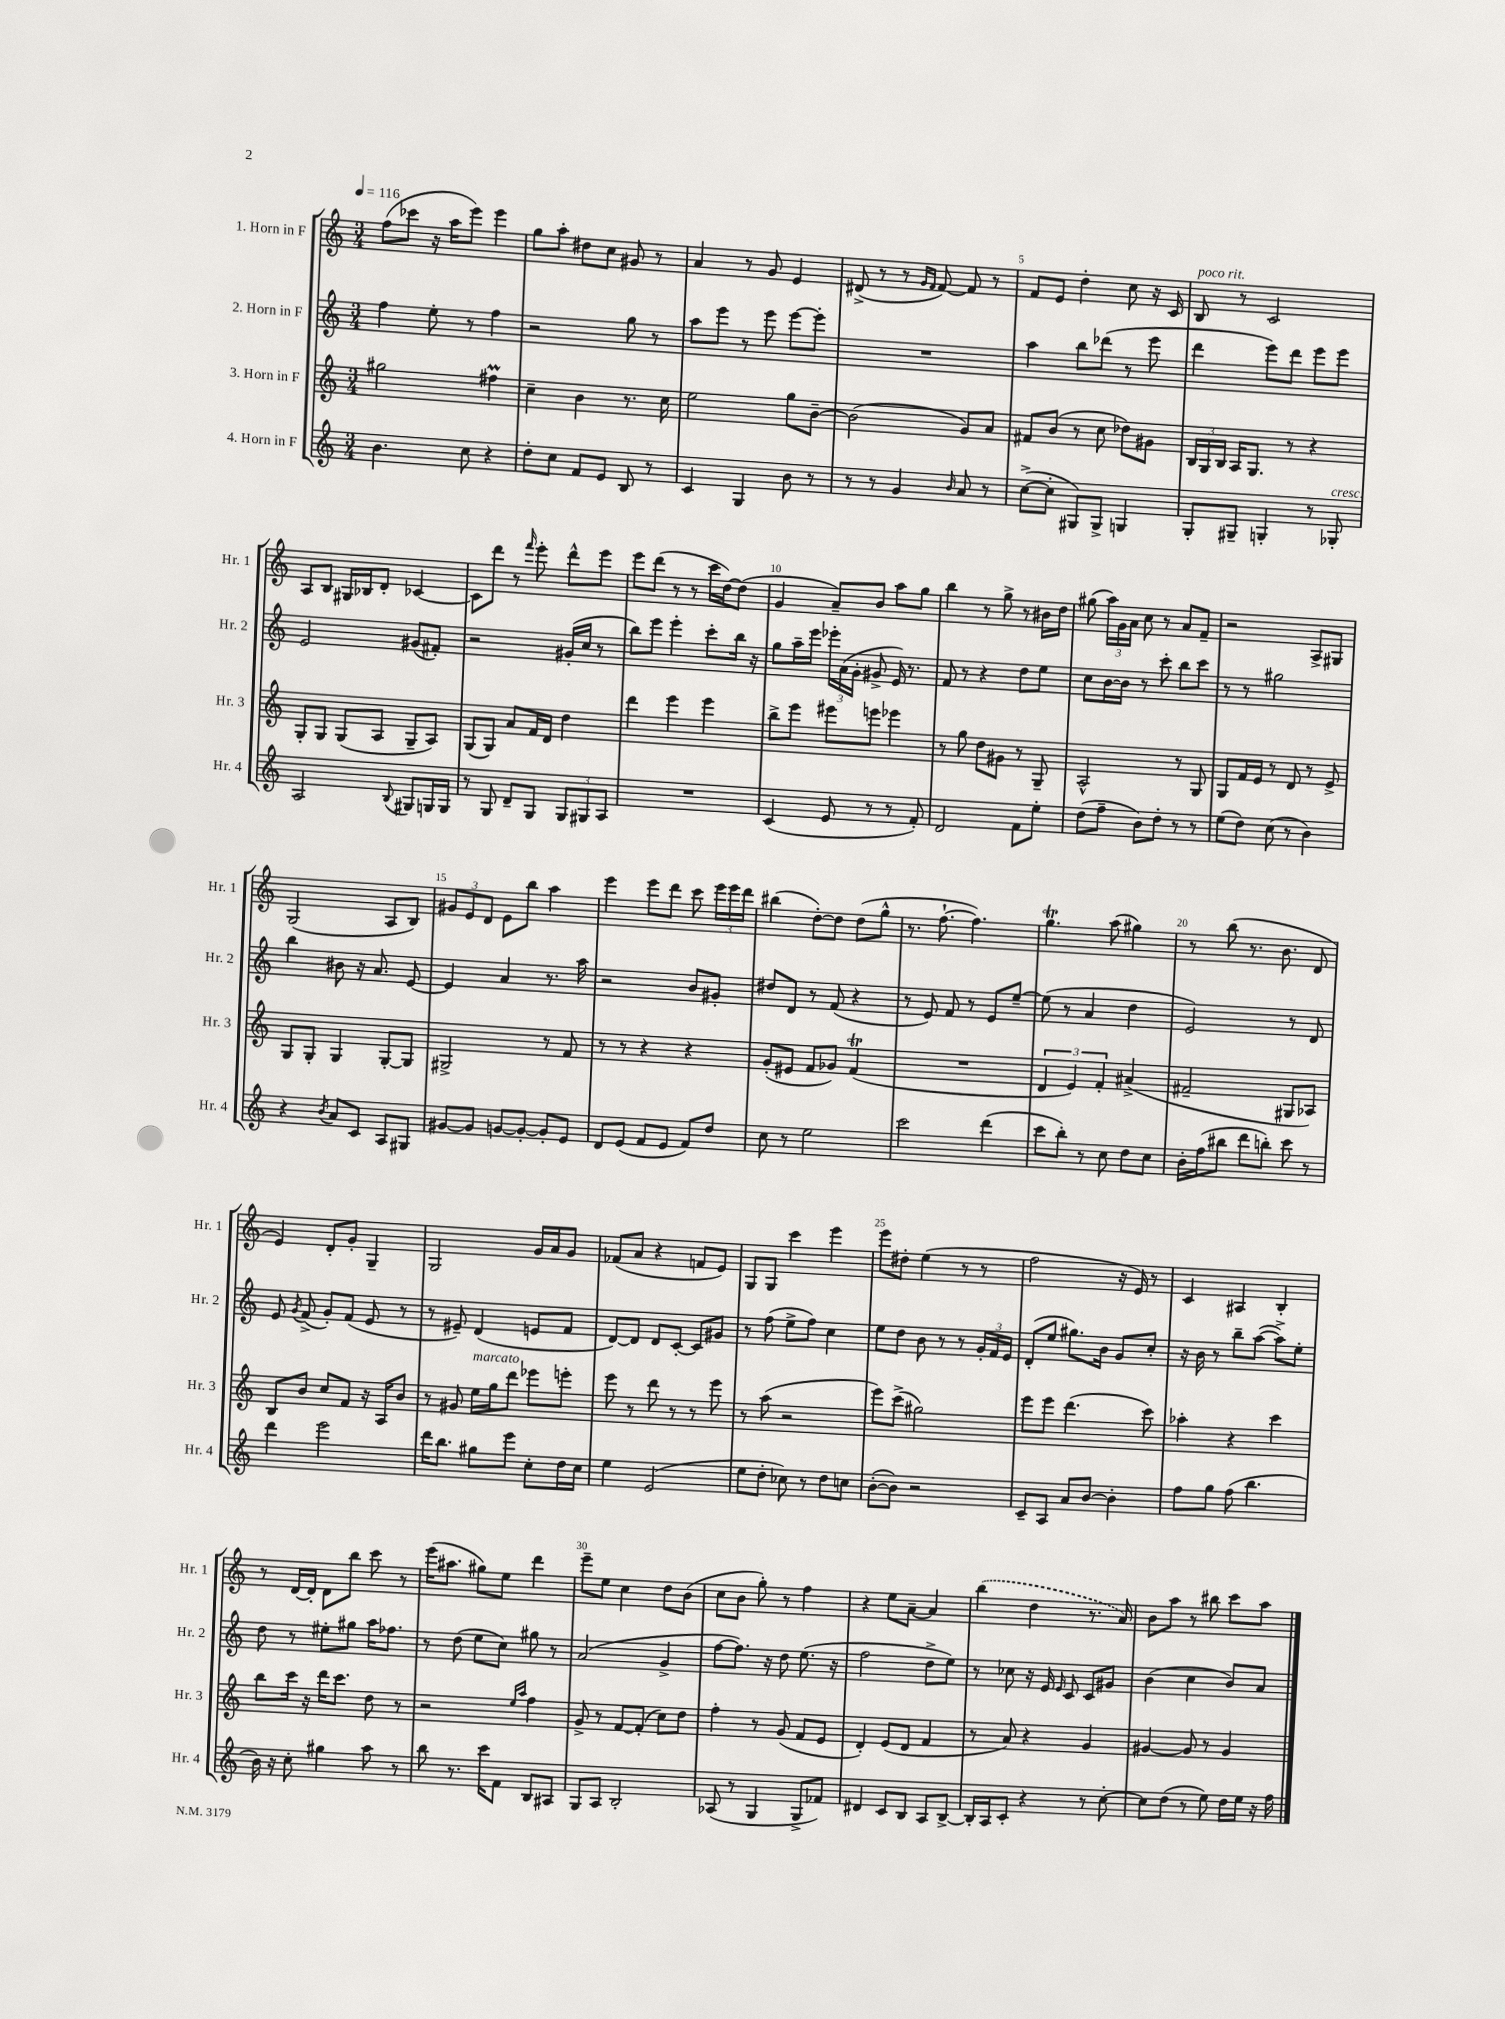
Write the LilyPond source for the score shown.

<<
\new StaffGroup <<
\new Staff = "s0" \with { instrumentName = "1. Horn in F" shortInstrumentName = "Hr. 1" } {
    \clef treble \key c \major \numericTimeSignature \time 3/4 \tempo 4 = 116
    \autoBeamOff f''8[( ces'''8] r16 a''16[ e'''8]) e'''4 |
    g''8[ a''8]-. dis''8[ c''8] gis'8 r8 |
    a'4 r8 g'8 e'4 |
    dis'8->( r8 r8 \grace { g'16[ f'16] } f'8~) f'8 r8 |
    f'8[ e'8] d''4-. c''8 r16 c'16 |
    b8^\markup { \italic "poco rit." } r8 c'2 |
    a8[ b8] gis16[ bes16 d'8]-. ces'4~ |
    ces'8[ d'''8] r8 \grace { f'''16 } e'''8-. d'''8[-^ e'''8] |
    e'''8[ d'''8]( r8 r8 c'''16[ d''16~) d''8]( |
    g'4 a'8[--) b'8] a''8[ g''8] |
    b''4 r8 g''8-> r8 bis'16[ d''16] |
    gis''8( \tuplet 3/2 { a''16[) g'16 a'16] } c''8 r8 a'8[ f'8]-- |
    r2 a8[-> gis8] |
    g2( a8[ b8]) |
    \tuplet 3/2 { gis'8[ e'8 d'8] } e'8[ b''8] a''4 |
    e'''4 e'''8[ d'''8] c'''8 \tuplet 3/2 { e'''16[ e'''16 d'''16] } |
    bis''4( d''8[~-.) d''8] d''8[( g''8]-^ |
    r8. f''8.~-! f''4.) |
    g''4.\trill a''8( gis''4) |
    r8 b''8( r8. b'8. d'8 |
    e'4) d'8[-. g'8]-. g4-- |
    g2 g'16[ a'16 g'8] |
    fes'8[( a'8] r4 f'8[ e'8]) |
    g8[ g8] c'''4 e'''4 |
    e'''8[ dis''8]-. e''4( r8 r8 |
    f''2 r16 e'16) r8 |
    c'4 ais4 b4-. |
    r8 d'16[~ d'16]-. d'8[ b''8] c'''8 r8 |
    e'''16[( ais''8.] gis''8[) e''8] d'''4 |
    e'''8[-- e''8] c''4 d''8[ b'8]( |
    c''8[ b'8] g''8-.) r8 f''4 |
    r4 e''8[ a'8]~-- a'4 |
    \once \slurDashed b''4( d''4 r8. a'16) |
    b'8[ a''8] r8 bis''8 c'''8[ a''8] \bar "|." |
}
\new Staff = "s1" \with { instrumentName = "2. Horn in F" shortInstrumentName = "Hr. 2" } {
    \clef treble \key c \major \numericTimeSignature \time 3/4
    \autoBeamOff f''4 e''8-. r8 f''4 |
    r2 g''8 r8 |
    a''8[ e'''8] r8 e'''8 e'''8[~ e'''8]-. |
    R2. |
    a''4 b''8[ des'''8]( r8 e'''8 |
    d'''4 e'''8[) d'''8] e'''8[ e'''8] |
    e'2 gis'8[( fis'8]-.) |
    r2 gis'16[-.( c''16] r8 |
    b''8[) e'''8] e'''4-. c'''8[-. b''16] r16 |
    g''8[ a''16-- e'''16] \tuplet 3/2 { ees'''16[-. a'16( g'16]-. } gis'8-> e'16) r8. |
    f'8 r8 r4 d''8[ e''8] |
    c''8[ b'16~ b'16] r8 c'''8-. b''8[ c'''8] |
    r8 r8 gis''2 |
    b''4 bis'8 r16 a'8. e'8~ |
    e'4 a'4 r8. a''16 |
    r2 b'8[ gis'8]-. |
    dis''8[ d'8] r8 f'8( r4 |
    r8 e'8) f'8 r8 e'8[ e''8]~-- |
    e''8( r8 a'4 d''4 |
    e'2) r8 d'8 |
    e'8 \acciaccatura { g'8 } f'8->( g'8[-.) f'8]( e'8 r8 |
    r8 eis'8--) d'4( e'8[ f'8] |
    d'8[~) d'8] d'8[ c'8]~-. c'8[ gis'8] |
    r8 f''8( e''8[-> f''8]) c''4 |
    e''8[ d''8] b'8 r8 r8 \tuplet 3/2 { g'16[-. f'16 e'16] } |
    d'8[-.( e''8] gis''8.[) b'16] g'8[ c''8]-. |
    r16 b'16 r8 b''8[-- a''8]~( a''8[->) e''8]-. |
    d''8 r8 eis''8[-. gis''8] a''16[ fes''8.] |
    r8 d''8( e''8[ c''8]) gis''8 r8 |
    a'2( g'4-> |
    f''8[~ f''8.]) r16 d''8 e''8.( r16 |
    f''2 d''8[-> e''8]) |
    r8 ces''8 r16 e'16 \grace { e'16 } c'8 c'8[ gis'8] |
    b'4( c''4 b'8[) a'8] \bar "|." |
}
\new Staff = "s2" \with { instrumentName = "3. Horn in F" shortInstrumentName = "Hr. 3" } {
    \clef treble \key c \major \numericTimeSignature \time 3/4
    \autoBeamOff gis''2 fis''4\prall |
    c''4-- b'4 r8. c''16 |
    e''2 g''8[ b'8]~-- |
    b'2( g'8[) a'8] |
    fis'8[ b'8]( r8 c''8 des''8[) gis'8] |
    \tuplet 3/2 { b16[ g16 b16] } a16[ g8.] r8 r4 |
    g8[-. g8] g8[( a8] g8[-- a8]) |
    g8[( g8]) a'8[ f'16 d'16] d''4 |
    d'''4 e'''4 e'''4 |
    b''8[-> e'''8] eis'''8[ e'''8] ees'''4 |
    r8 g''8 d''8[ gis'8] r8 g8-- |
    a2-^ r8 g8 |
    g8[ f'16 e'16] r8 d'8 r8 e'8-> |
    g8[ g8]-. g4 g8[~-. g8] |
    gis2-> r8 f'8 |
    r8 r8 r4 r4 |
    g'8[-.( eis'8] f'8[ ges'8]) f'4\trill( |
    R2. |
    \tuplet 3/2 { d'4 e'4) f'4-. } ais'4->( |
    fis'2-- gis8[ aes8]) |
    b8[ b'8] c''8[ f'8] r16 a16[ b'8] |
    r8 gis'8 e''16[^\markup { \italic "marcato" } g''16 d'''8] ees'''8[ e'''8]-. |
    e'''8 r8 d'''8 r8 r8 e'''8 |
    r8 a''8( r2 |
    e'''8[) c'''8]->( gis''2) |
    e'''8[ e'''8] d'''4.( c'''8) |
    aes''4-. r4 c'''4 |
    b''8[ c'''16] r16 d'''16[ c'''8.] d''8 r8 |
    r2 \grace { e''16[ a''16] } f''4 |
    g'8-> r8 f'8[~ f'8]-.( c''8[) d''8] |
    f''4-. r8 g'8( f'8[ e'8] |
    d'4-.) e'8[( d'8] f'4 |
    r8 a'8) r4 g'4 |
    gis'4~ gis'8 r8 gis'4 \bar "|." |
}
\new Staff = "s3" \with { instrumentName = "4. Horn in F" shortInstrumentName = "Hr. 4" } {
    \clef treble \key c \major \numericTimeSignature \time 3/4
    \autoBeamOff b'4. c''8 r4 |
    d''8[-. c''8] f'8[ e'8] b8 r8 |
    c'4 g4 b'8 r8 |
    r8 r8 g'4 \grace { b'16 } a'8 r8 |
    c''8[~->( c''8]-. gis8[) gis8]-> g4 |
    g8[-. gis8]-- g4-. r8 ges8-.^\markup { \italic "cresc." } |
    a2 \appoggiatura { b8 } gis8[ g16 g16] |
    r8 g8 d'8[-- g8] \tuplet 3/2 { g8[ gis8 a8] } |
    R2. |
    c'4( e'8 r8 r8 f'8-.) |
    d'2 f'8[ e''8]-. |
    d''8[( f''8]-- b'8[) d''8]-. r8 r8 |
    e''8[( d''8]) c''8( r8 b'4) |
    r4 \acciaccatura { b'8 } a'8[ c'8] a8[ gis8] |
    gis'8[~ gis'8] g'8[~ g'8]~-. g'8[-. e'8] |
    d'8[ e'8]( f'8[ e'8] f'8[) d''8] |
    c''8 r8 e''2 |
    c'''2 d'''4( |
    c'''8[ b''8]-.) r8 c''8 d''8[ c''8] |
    b'16[-. f''16( bis''8] d'''8[ b''8]-.) c'''8 r8 |
    d'''4 e'''2 |
    d'''16[ b''8.] gis''8[ e'''8] c''8[-. d''16 c''16] |
    e''4 e'2( |
    e''8[ d''8]-. ces''8) r8 d''8[ c''8] |
    b'8[~-.( b'8]) r2 |
    c'8[-- a8] a'8[ b'8]~ b'4-. |
    f''8[ g''8] f''8( b''4. |
    b'16) r16 c''8-. gis''4 a''8 r8 |
    b''8 r8. c'''16[ f'8] b8[ ais8] |
    g8[ a8] b2-. |
    aes8( r8 g4 g8[-> fes'8]) |
    dis'4 c'8[ b8] a8[ b8]~-> |
    b16[-. a16 c'8]-. r4 r8 c''8~-. |
    c''8[ d''8]( r8 e''8) d''16[ e''16] r16 f''16 \bar "|." |
}
>>
>>
\layout { \context { \Score \override BarNumber.break-visibility = ##(#f #t #t) barNumberVisibility = #(every-nth-bar-number-visible 5) } }
